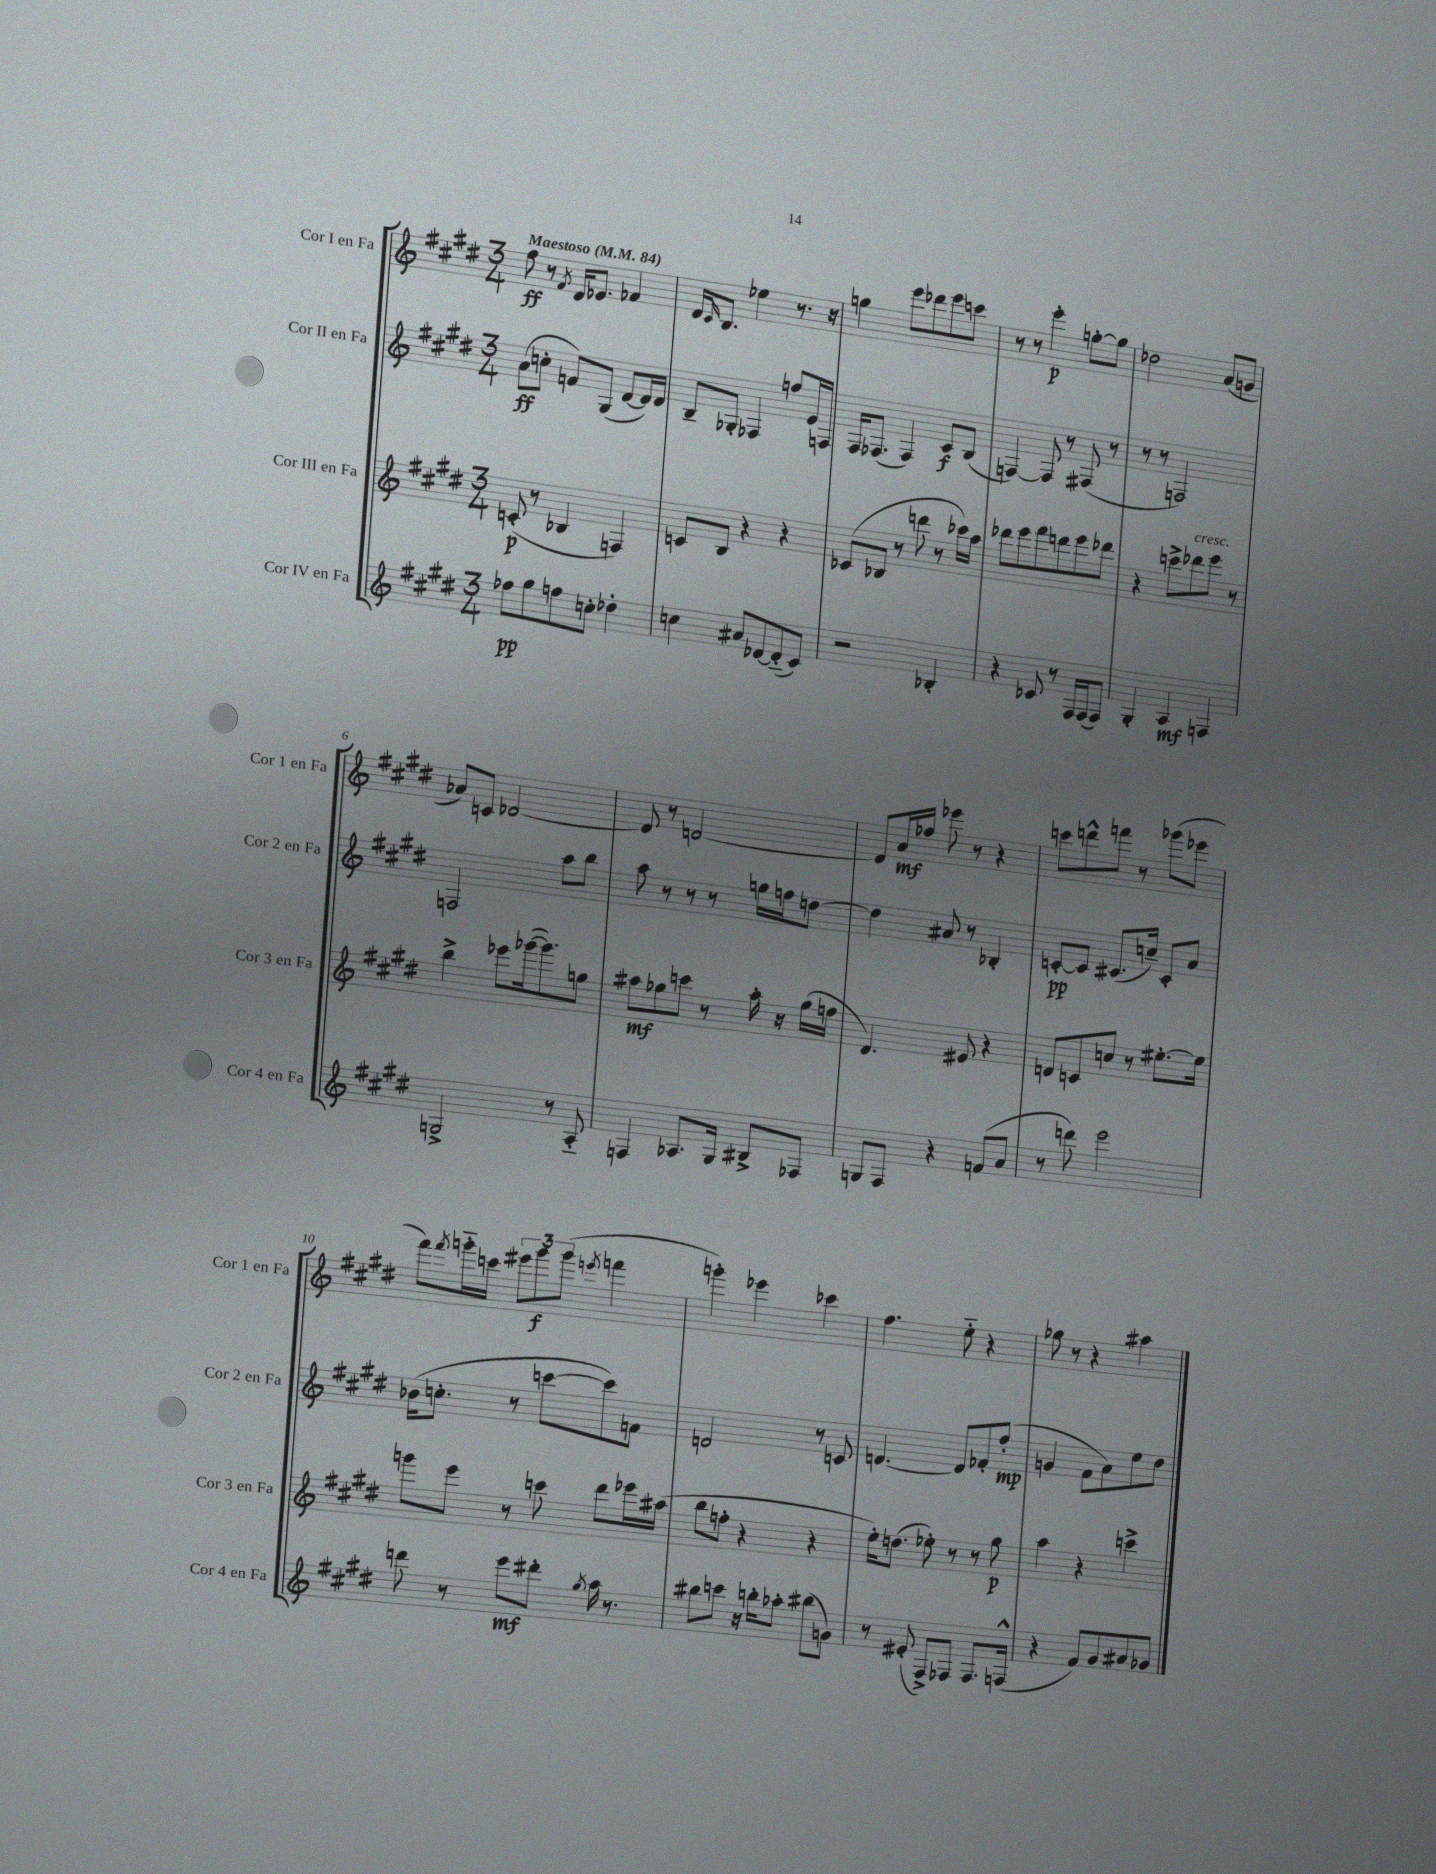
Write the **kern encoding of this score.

**kern	**dynam	**kern	**dynam	**kern	**dynam	**kern	**dynam
*part4	*part4	*part3	*part3	*part2	*part2	*part1	*part1
*staff4	*staff4	*staff3	*staff3	*staff2	*staff2	*staff1	*staff1
*I"Cor IV en Fa	*	*I"Cor III en Fa	*	*I"Cor II en Fa	*	*I"Cor I en Fa	*
*I'Cor 4 en Fa	*	*I'Cor 3 en Fa	*	*I'Cor 2 en Fa	*	*I'Cor 1 en Fa	*
*clefG2	*	*clefG2	*	*clefG2	*	*clefG2	*
*k[f#c#g#d#]	*	*k[f#c#g#d#]	*	*k[f#c#g#d#]	*	*k[f#c#g#d#]	*
*M3/4	*	*M3/4	*	*M3/4	*	*M3/4	*
*MM84	*	*MM84	*	*MM84	*	*MM84	*
=1	=1	=1	=1	=1	=1	=1	=1
!	!	!	!	!	!	!LO:TX:a:B:t=Maestoso	!
8ff-X\L	pp	(8cn'/	p	(8a\L	ff	8ff#\	ff
8gg#\	.	8r	.	8ccn'\J	.	8r	.
.	.	.	.	.	.	8qf#/	.
8ffn\	.	4B-X/	.	8fn/L)	.	16d#/KL	.
.	.	.	.	.	.	8.e-X/J	.
8ccn'\J	.	.	.	(8G#/J	.	.	.
4dd-X'\	.	4Fn/)	.	[8d#/L	.	4f-X/	.
.	.	.	.	16d#/L])	.	.	.
.	.	.	.	16d#/JJ	.	.	.
=2	=2	=2	=2	=2	=2	=2	=2
4ccn\	.	8cn/L	.	8B~/L	.	16d#/KL	.
.	.	.	.	.	.	16qqc#/	.
.	.	.	.	.	.	8.B/J	.
.	.	8B/J	.	8G-X'/J	.	.	.
8a#X/L	.	4r	.	4F-X/	.	4ee-X\	.
[8d-X/	.	.	.	.	.	.	.
(8d-/]	.	4r	.	8ffn/L	.	8.r	.
8c#/J)	.	.	.	16e/L	.	.	.
.	.	.	.	16Fn/JJ	.	16r	.
=3	=3	=3	=3	=3	=3	=3	=3
2r	.	(8c-X/L	.	16F#/KL	.	4ggn\	.
.	.	.	.	(8.F-X/J	.	.	.
.	.	8B-X/J	.	.	.	.	.
.	.	8r	.	4F-/)	.	8eee\L	.
.	.	8dddn\	.	.	.	8ddd-X\	.
4B-X'/	.	8r	.	8c#/L	f	8eee\	.
.	.	16ccc-X\LL)	.	(8B/J	.	8cccn\J	.
.	.	16aa\JJ	.	.	.	.	.
=4	=4	=4	=4	=4	=4	=4	=4
4r	.	8ddd-X\L	.	[4Fn/)	.	8r	.
.	.	8eee\	.	.	.	8r	.
8c-X/	.	8fff#\	.	8F/]	.	4eee'\	p
8r	.	8dddn\	.	8r	.	.	.
16F#/LL	.	8eee\	.	(8F#X/	.	[8ggn'\L	.
(16F#/J	.	.	.	.	.	.	.
8F#/J)	.	8ddd-X\J	.	8r	.	8gg\J]	.
=5	=5	=5	=5	=5	=5	=5	=5
4G#'/	.	4r	.	8r	.	2dd-X\	.
.	.	.	.	8r	.	.	.
4A/	mf	8cccn^\L	.	2Fn/)	.	.	.
!	!	!LO:TX:a:i:t=cresc.	!	!	!	!	!
.	.	8ddd-X\	.	.	.	.	.
4Fn/	.	8eee\J	.	.	.	(8a/L	.
.	.	8r	.	.	.	8gn/J	.
!!LO:LB:g=z
=6	=6	=6	=6	=6	=6	=6	=6
2Gn^/	.	4bb^\	.	2Fn/	.	8a-X/L)	.
.	.	.	.	.	.	8cn/J	.
.	.	8eee-X\L	.	.	.	[2d-X/	.
.	.	([16ggg-X\k	.	.	.	.	.
.	.	8.ggg-\])	.	.	.	.	.
8r	.	.	.	8aa\L	.	.	.
8A/	.	8ggn\J	.	8bb\J	.	.	.
=7	=7	=7	=7	=7	=7	=7	=7
4Fn/	.	8aa#X\L	mf	8aa\	.	8d-/]	.
.	.	8gg-X\	.	8r	.	8r	.
8.A-X/L	.	8cccn\J	.	8r	.	[2dn/	.
.	.	8r	.	8r	.	.	.
16G#/Jk	.	.	.	.	.	.	.
8B#X^/L	.	16aa#'\	.	16ggn\LL	.	.	.
.	.	16r	.	16ffn\J	.	.	.
8F-X/J	.	(16gg-\LL	.	[8ddn\J	.	.	.
.	.	16ffn\JJ	.	.	.	.	.
=8	=8	=8	=8	=8	=8	=8	=8
8Gn/L	.	4.d#/)	.	4dd\]	.	8d/L]	.
8F#/J	.	.	.	.	.	16a/L	mf
.	.	.	.	.	.	16ff-X/JJ	.
4r	.	.	.	8a#X/	.	8eee-X\	.
.	.	8e#X/	.	8r	.	8r	.
(8fn/L	.	4r	.	4B-X'/	.	4r	.
8a/J	.	.	.	.	.	.	.
=9	=9	=9	=9	=9	=9	=9	=9
8r	.	8dn/L	.	[8cn'/L	pp	8cccn\L	.
8dddn\)	.	8cn/	.	8c/J]	.	8dddn^^\	.
2eee\	.	8ccn/J	.	(8.c#X/L	.	8fffn\J	.
.	.	8r	.	.	.	8r	.
.	.	.	.	16ccn~/Jk)	.	.	.
.	.	[8.ee#X'\L	.	8c#'/L	.	(8ggg-X\L	.
.	.	.	.	8a/J	.	8eee-X\J	.
.	.	16ee#\Jk]	.	.	.	.	.
!!LO:LB:g=z
=10	=10	=10	=10	=10	=10	=10	=10
8dddn\	.	8gggn\L	.	(16b-X\KL	.	8fff#\L)	.
.	.	.	.	8.ccn'\J	.	.	.
.	.	.	.	.	.	8qfff#/	.
8r	.	8eee\J	.	.	.	16gggn\L	.
.	.	.	.	.	.	16cccn\JJ	.
8eee\L	mf	8r	.	8r	.	12eee#X\L	.
.	.	.	.	.	.	12ggg\	f
8ddd#X'\J	.	8cccn\	.	[8cccn\L	.	.	.
.	.	.	.	.	.	(12ggg\J	.
8qgg#/	.	.	.	.	.	8qeeen/	.
16aa\	.	8ddd#\L	.	8ccc\])	.	4fffn\	.
8.r	.	.	.	.	.	.	.
.	.	16eee-X\L	.	8fn\J	.	.	.
.	.	(16aa#X\JJ	.	.	.	.	.
=11	=11	=11	=11	=11	=11	=11	=11
8bb#X\L	.	8bb\L	.	2dn/	.	4gggn'\)	.
8cccn\J	.	8ffn'\J	.	.	.	.	.
16r	.	4r	.	.	.	4eee-X\	.
16bbn'\KL	.	.	.	.	.	.	.
8aa-X'\J	.	.	.	.	.	.	.
(8bb#X\L	.	4r	.	8r	.	4ccc-X\	.
8gn\J)	.	.	.	8cn/	.	.	.
=12	=12	=12	=12	=12	=12	=12	=12
8r	.	16ee'\KL)	.	[4.dn/	.	4.ff#\	.
.	.	(8.ddn\J	.	.	.	.	.
(8e#X'/	.	.	.	.	.	.	.
8F#^/L)	.	8ee-X'\)	.	.	.	.	.
8F-X/J	.	8r	.	8d/L]	.	8ee\	.
8.F-/L	.	8r	.	8f-X'/	.	4r	.
.	.	8gg#\	p	(8ff#'/J	mp	.	.
(16Fn^^/Jk	.	.	.	.	.	.	.
=13	=13	=13	=13	=13	=13	=13	=13
4r	.	4aa\	.	4gn/	.	8gg-X\	.
.	.	.	.	.	.	8r	.
8f#/L)	.	4r	.	8f#\L	.	4r	.
8g#/	.	.	.	8a\)	.	.	.
8a#X/	.	4cccn^\	.	8ee\	.	4aa#X\	.
8g-X/J	.	.	.	8dd#\J	.	.	.
==	==	==	==	==	==	==	==
*-	*-	*-	*-	*-	*-	*-	*-
